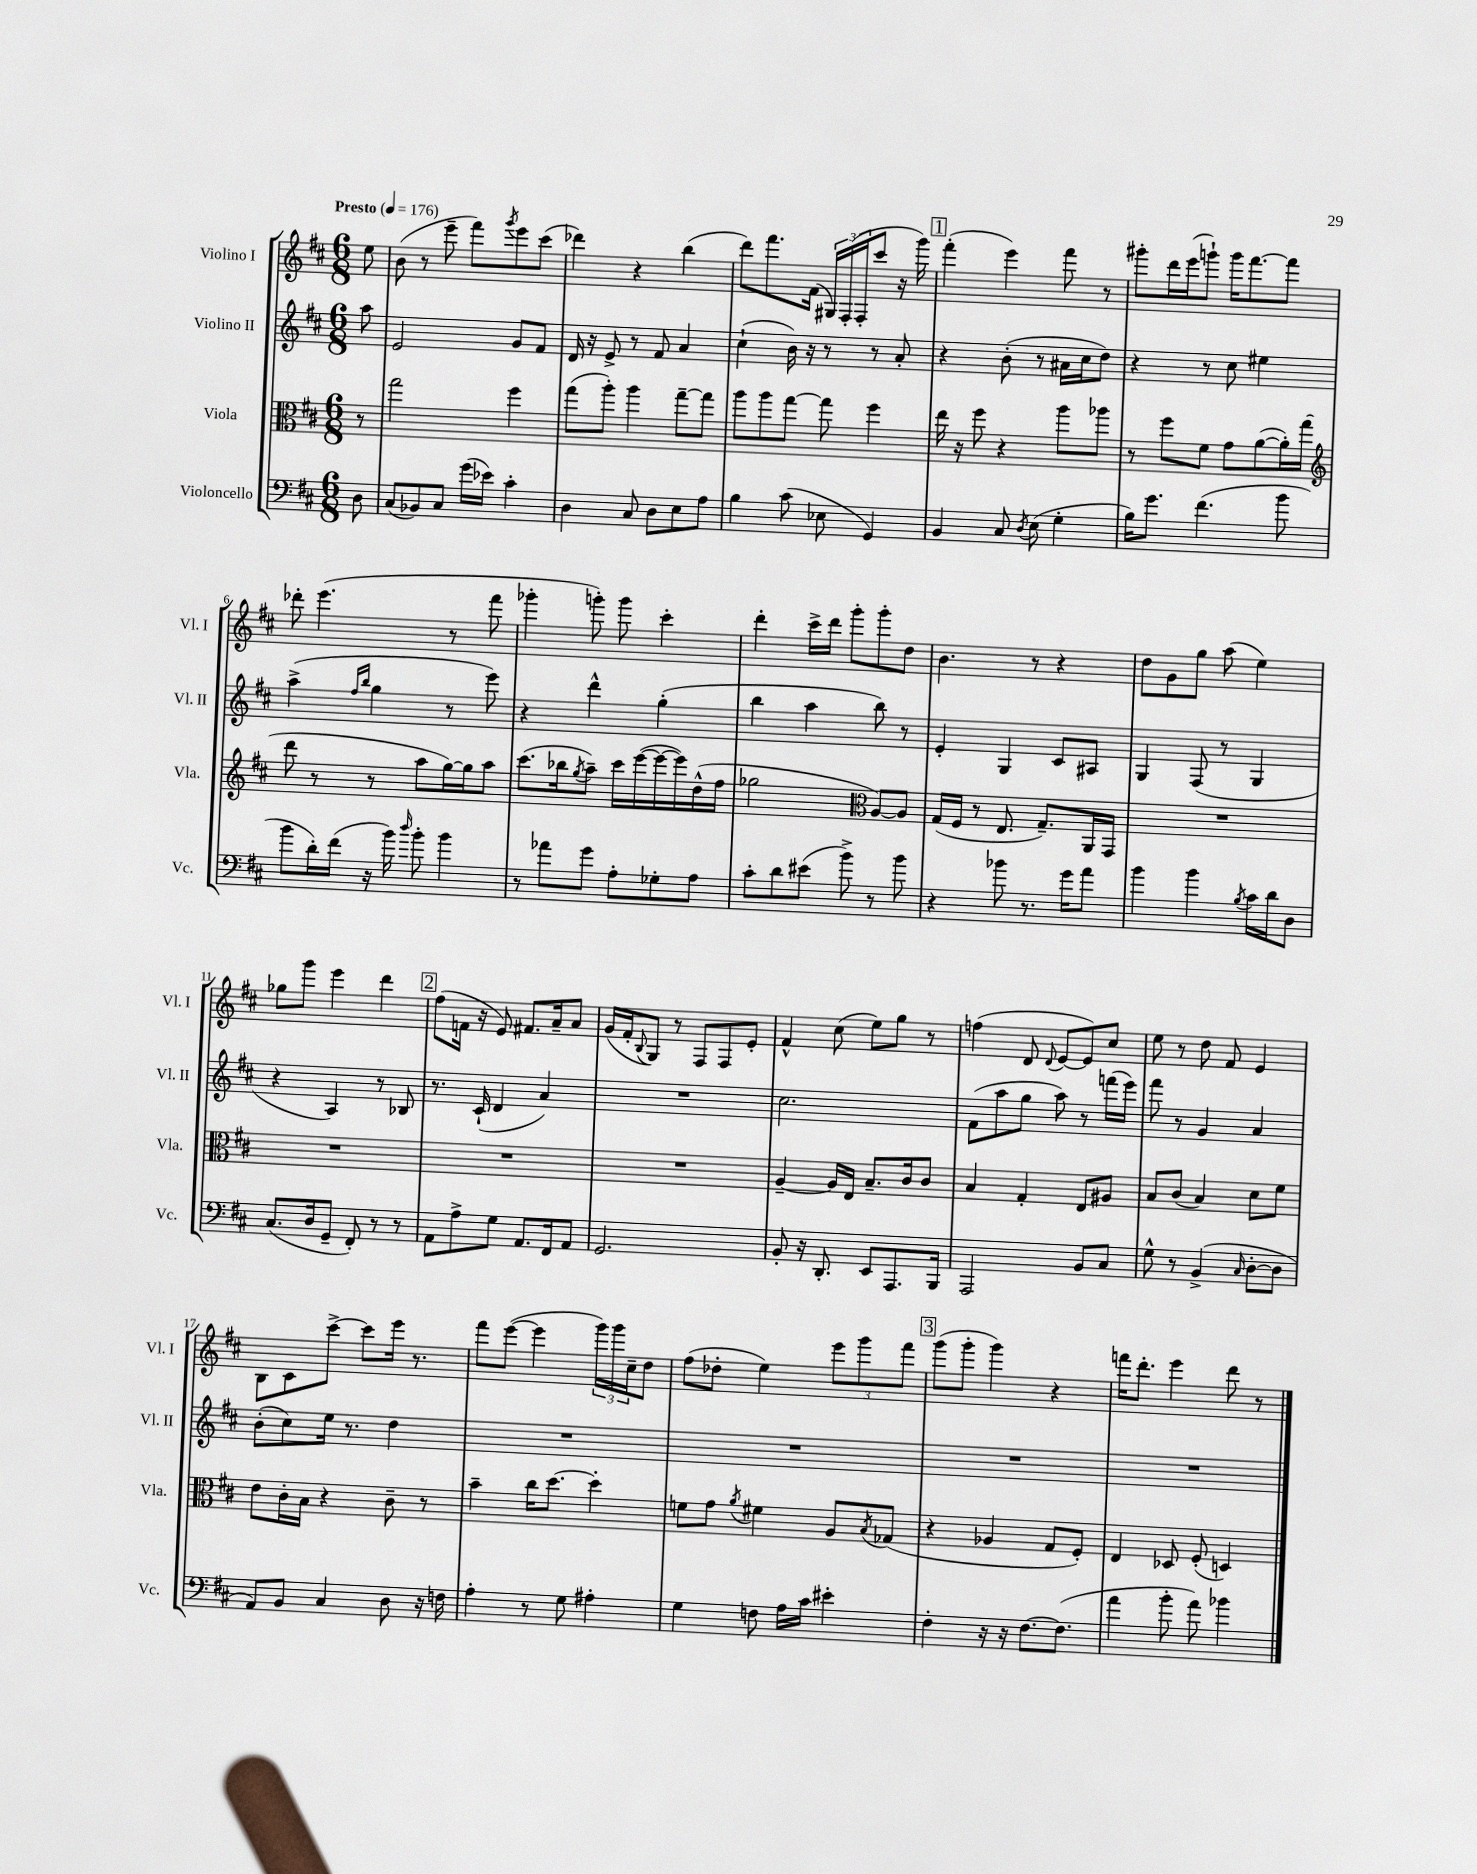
<<
\new StaffGroup <<
\new Staff = "s0" \with { instrumentName = "Violino I" shortInstrumentName = "Vl. I" } {
    \clef treble \key d \major \numericTimeSignature \time 6/8 \partial 8 \tempo "Presto" 4 = 176
    e''8 |
    b'8( r8 e'''8-- fis'''8) \acciaccatura { g'''8 } e'''8 cis'''8( |
    des'''4) r4 b''4( |
    d'''8) fis'''8. fis'16( \tuplet 3/2 { gis16) fis16-.( fis16-. } cis'''8 r16 g'''16) |
    \mark \markup { \box "1" } fis'''4-.( e'''4) fis'''8 r8 |
    gis'''8-. d'''16 e'''16( g'''8-!) g'''16 fis'''8.~ fis'''8 |
    des'''8-. e'''4.( r8 fis'''8 |
    ges'''4-. g'''8-.) g'''8 cis'''4-. |
    d'''4-. cis'''16-> d'''16 g'''8-. g'''8-. d''8 |
    b'4. r8 r4 |
    d''8 g'8 g''8 a''8( e''4) |
    ges''8 g'''8 e'''4 d'''4 |
    \mark \markup { \box "2" } fis''8( f'16 r16 e'8) fis'8. a'16-- a'8 |
    g'16( fis'16-. \appoggiatura { b8 } g8) r8 fis8 fis8 e'8-. |
    fis'4-^ cis''8( e''8) g''8 r8 |
    f''4( d'8 \appoggiatura { d'8 } e'8~ e'8) cis''8 |
    e''8 r8 d''8 fis'8 e'4 |
    b8 cis'8 cis'''8~-> cis'''8 e'''16 r8. |
    fis'''8 e'''8~( e'''4 \tuplet 3/2 { g'''16) g'''16 cis''16-- } d''8 |
    fis''8( des''8-. e''4) \tuplet 3/2 { e'''8 g'''8 fis'''8 } |
    \mark \markup { \box "3" } g'''8( g'''8-. g'''4) r4 |
    f'''16 d'''8.-. e'''4 d'''8 r8 \bar "|." |
}
\new Staff = "s1" \with { instrumentName = "Violino II" shortInstrumentName = "Vl. II" } {
    \clef treble \key d \major \numericTimeSignature \time 6/8 \partial 8
    a''8 |
    e'2 g'8 fis'8 |
    d'16 r16 e'8-> r8 fis'8 a'4 |
    cis''4-!( b'16) r16 r8 r8 a'8-. |
    \mark \markup { \box "1" } r4 b'8-.( r8 ais'16 cis''16 d''8) |
    r4 r8 cis''8 eis''4 |
    a''4->( \grace { fis''16 b''16 } g''4 r8 e'''8) |
    r4 d'''4-^ g''4-.( |
    b''4 a''4 b''8) r8 |
    e'4-. g4 cis'8 ais8 |
    g4 fis8( r8 g4 |
    r4 a4) r8 bes8 |
    \mark \markup { \box "2" } r8. cis'16-!( d'4 a'4) |
    R2. |
    cis''2. |
    fis'8( a''8 g''8 a''8) r8 f'''16( e'''16) |
    fis'''8 r8 g'4 a'4 |
    b'8-.( cis''8) e''16 r8. d''4 |
    R2. |
    R2. |
    \mark \markup { \box "3" } R2. |
    R2. \bar "|." |
}
\new Staff = "s2" \with { instrumentName = "Viola" shortInstrumentName = "Vla." } {
    \clef alto \key d \major \numericTimeSignature \time 6/8 \partial 8
    r8 |
    g''2 fis''4 |
    g''8( a''8-.) a''4 g''8~-- g''8 |
    a''8 a''8 g''8~ g''8 fis''4 |
    \mark \markup { \box "1" } e''16 r16 fis''8 r4 a''8 aes''8 |
    r8 fis''8 fis'8 g'8 a'8~( a'16-.) g''16( |
    \clef treble d'''8 r8 r8 a''8 g''16~) g''16 a''8 |
    cis'''8.( bes''16 \acciaccatura { g''8 } a''8--) cis'''16 e'''16~( e'''16~ e'''16) d''16-^( fis''16 |
    ges''2 \clef alto a8~) a8 |
    g16( fis16 r8 e8. g8.--) a,16 g,16 |
    R2. |
    R2. |
    \mark \markup { \box "2" } R2. |
    R2. |
    a4~-- a16 e16 b8.-- cis'16 cis'8 |
    b4 g4-. e8 ais8 |
    b8 cis'8( b4) d'8 fis'8 |
    e'8 cis'16-. b16 r4 cis'8-- r8 |
    b'4-- cis''16 d''8.~ d''4-. |
    f'8 g'8 \acciaccatura { a'8 } fis'4 a8 \acciaccatura { b8 } ges8( |
    \mark \markup { \box "3" } r4 aes4 g8 fis8-.) |
    e4 des8 fis8-.( d4) \bar "|." |
}
\new Staff = "s3" \with { instrumentName = "Violoncello" shortInstrumentName = "Vc." } {
    \clef bass \key d \major \numericTimeSignature \time 6/8 \partial 8
    d8 |
    cis8( bes,8) cis8 g'16( ees'16) cis'4-. |
    d4 cis8 d8 e8 a8 |
    b4 cis'8( ees8 g,4) |
    \mark \markup { \box "1" } b,4 cis8 \acciaccatura { d8 } e8( g4-. |
    b16) g'8. fis'4.( b'8 |
    b'8 d'16-.) fis'16( r16 b'16) \grace { d''16 } b'8-. b'4 |
    r8 aes'8 g'8 a8-. ges8-. a8 |
    cis'8-. d'8 eis'8( b'8->) r8 b'8 |
    r4 bes'8 r8. g'16 a'8 |
    b'4 b'4 \acciaccatura { b8 } cis'16 d'16 d8 |
    cis8.( d16 g,8-- fis,8-.) r8 r8 |
    \mark \markup { \box "2" } a,8 a8-> g8 a,8. fis,16 a,8 |
    g,2. |
    b,8-. r16 d,8.-. e,8 a,,8. b,,16 |
    a,,2 b,8 cis8 |
    g8-^ r8 b,4->( \grace { cis16 } d8~-. d8 |
    a,8) b,8 cis4 d8 r16 f16 |
    a4-. r8 g8 ais4-. |
    g4 f8 a16 cis'16 eis'4-. |
    \mark \markup { \box "3" } fis4-. r16 r16 fis8.~ fis8.( |
    a'4 b'8-. a'8) bes'4 \bar "|." |
}
>>
>>
